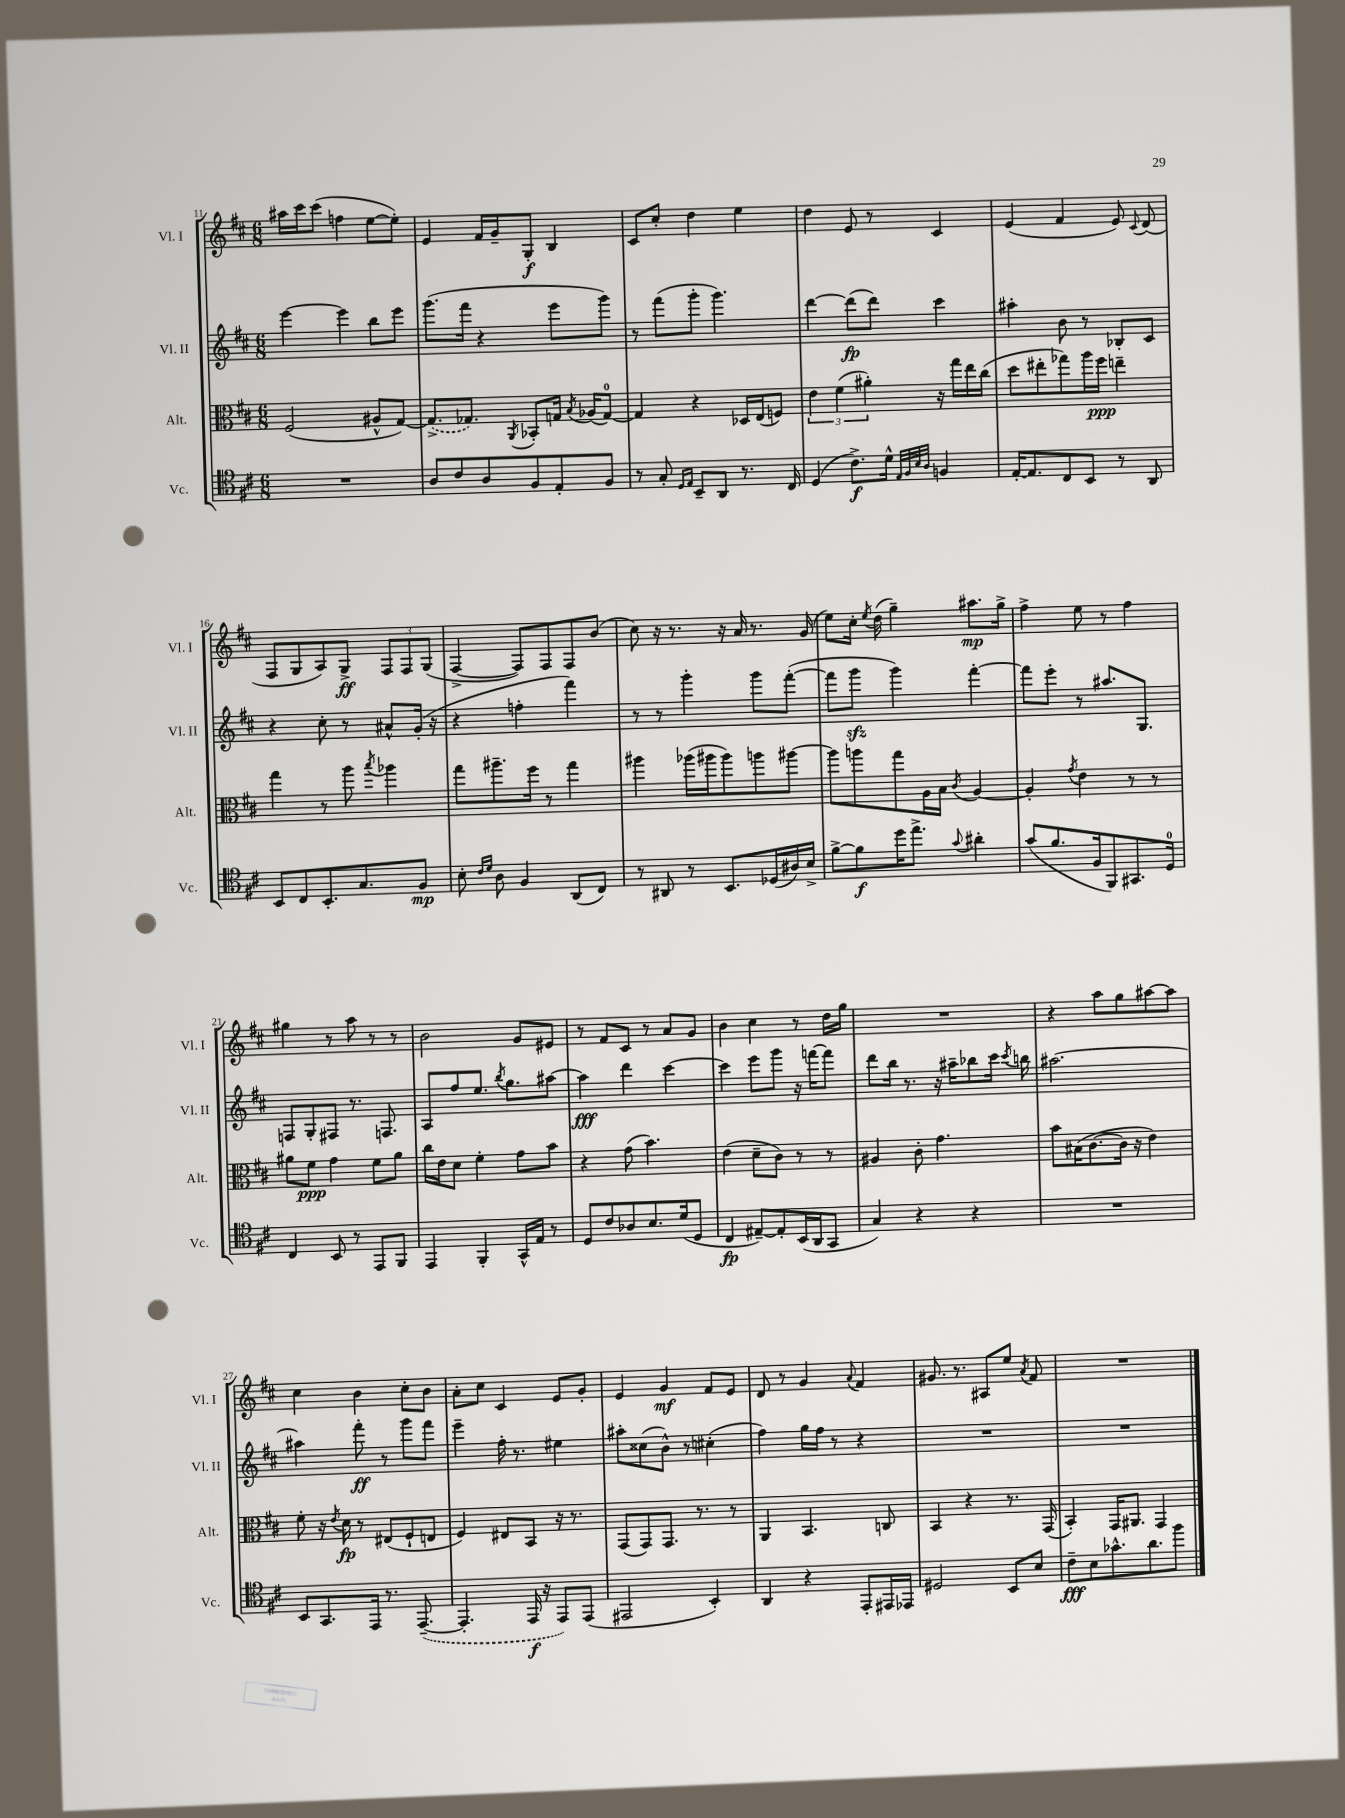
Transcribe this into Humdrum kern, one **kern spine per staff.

**kern	**dynam	**kern	**dynam	**kern	**dynam	**kern	**dynam
*part4	*part4	*part3	*part3	*part2	*part2	*part1	*part1
*staff4	*staff4	*staff3	*staff3	*staff2	*staff2	*staff1	*staff1
*I"Vc.	*	*I"Alt.	*	*I"Vl. II	*	*I"Vl. I	*
*I'Vc.	*	*I'Alt.	*	*I'Vl. II	*	*I'Vl. I	*
*clefC4	*	*clefC3	*	*clefG2	*	*clefG2	*
*k[f#c#]	*	*k[f#c#]	*	*k[f#c#]	*	*k[f#c#]	*
*M6/8	*	*M6/8	*	*M6/8	*	*M6/8	*
=11	=11	=11	=11	=11	=11	=11	=11
2.r	.	(2F#/	.	[4eee\	.	16aa#X\LL	.
.	.	.	.	.	.	16ccc#\J	.
.	.	.	.	.	.	(8ccc#\J	.
.	.	.	.	4eee\]	.	4ffn\	.
.	.	8A#X^^/L	.	8bb\L	.	[8ee\L	.
.	.	[8G/J)	.	8eee\J	.	8ee'\J])	.
=12	=12	=12	=12	=12	=12	=12	=12
8A/L	.	(8.G^/L]	.	(8.ggg\L	.	4e/	.
8c#/	.	.	.	.	.	.	.
.	.	8.G-X/J)	.	16fff#\Jk	.	.	.
8A/	.	.	.	4r	.	16f#/LL	.
.	.	.	.	.	.	16g~/J	.
.	.	8qAA/	.	.	.	.	.
8F#/	.	8BB-X'/L	.	.	.	8G'/J	f
8E'/	.	16Gn/Jk	.	8eee\L	.	4B/	.
.	.	8qB/	.	.	.	.	.
.	.	(16A-X/KL	.	.	.	.	.
8F#/J	.	[8G/J)	.	8ggg\J)	.	.	.
=13	=13	=13	=13	=13	=13	=13	=13
8r	.	4G/]	.	8r	.	8c#/L	.
8G'/	.	.	.	(8fff#\L	.	8cc#'/J	.
16qqD/LL	.	.	.	.	.	.	.
16qqE/JJ	.	.	.	.	.	.	.
8BB~/L	.	4r	.	8ggg'\J	.	4dd\	.
8AA/J	.	.	.	4.ggg\)	.	.	.
8.r	.	16D-X/LL	.	.	.	4ee\	.
.	.	(16E/J	.	.	.	.	.
.	.	8Fn/J)	.	.	.	.	.
16C#/	.	.	.	.	.	.	.
=14	=14	=14	=14	=14	=14	=14	=14
(4D/	.	6e\	.	[4ddd\	.	4dd\	.
.	.	(6f#\	.	.	.	.	.
8.c#^\L)	f	.	.	(8ddd\L]	fp	8e/	.
.	.	6a#X'\)	.	.	.	.	.
.	.	.	.	8ddd\J)	.	8r	.
16d^^\Jk	.	.	.	.	.	.	.
32qqE/LLL	.	.	.	.	.	.	.
32qqF#/	.	.	.	.	.	.	.
32qqB/	.	.	.	.	.	.	.
32qqA/JJJ	.	.	.	.	.	.	.
4Fn/	.	16r	.	4ccc#\	.	4c#/	.
.	.	16gg\LL	.	.	.	.	.
.	.	16ee\	.	.	.	.	.
.	.	(16cc#\JJ	.	.	.	.	.
=15	=15	=15	=15	=15	=15	=15	=15
[16E'/KL	.	8dd\L	.	4aa#X'\	.	(4e/	.
8.E/]	.	.	.	.	.	.	.
.	.	8ee#X'\	.	.	.	.	.
8C#/	.	8gg-X\)	.	8b\	.	4f#/	.
8BB/J	.	16aa\L	.	8r	.	.	.
.	.	16ff#\JJ	ppp	.	.	.	.
8r	.	4een~\	.	8B-X'/L	.	8e/)	.
.	.	.	.	.	.	8qqc#/	.
8AA/	.	.	.	8c#/J	.	(8d/	.
!!LO:LB:g=z
=16	=16	=16	=16	=16	=16	=16	=16
8BB/L	.	4gg\	.	4r	.	8F#/L	.
8C#/	.	.	.	.	.	8G/	.
8.BB'/	.	8r	.	8cc#'\	.	8A/)	.
.	.	8aa\	.	8r	.	8G^/J	ff
8.G/	.	.	.	.	.	.	.
.	.	8qbb/	.	.	.	.	.
.	.	4aa-X\	.	8a#X^^/L	.	12F#/L	.
.	.	.	.	.	.	12F#/	.
8F#/J	mp	.	.	(16g'/Jk	.	.	.
.	.	.	.	.	.	(12G/J	.
.	.	.	.	16r	.	.	.
=17	=17	=17	=17	=17	=17	=17	=17
8B'\	.	8gg\L	.	4r	.	[4F#^/	.
16qqc#/LL	.	.	.	.	.	.	.
16qqd/JJ	.	.	.	.	.	.	.
8A\	.	8.aa#X~\	.	.	.	.	.
4F#/	.	.	.	4ffn'\	.	8F#/L])	.
.	.	16ff#\Jk	.	.	.	.	.
.	.	8r	.	.	.	8F#/	.
(8AA/L	.	4gg\	.	4fff#\)	.	8F#/	.
8C#/J)	.	.	.	.	.	(8b/J	.
=18	=18	=18	=18	=18	=18	=18	=18
8r	.	4aa#X\	.	8r	.	8cc#\)	.
8AA#X/	.	.	.	8r	.	16r	.
.	.	.	.	.	.	8.r	.
8r	.	(16aa-X\LL	.	4ggg'\	.	.	.
.	.	16aa#X\J	.	.	.	.	.
8.BB/L	.	8aa#\)	.	.	.	16r	.
.	.	.	.	.	.	16a/	.
.	.	8aan\	.	8ggg\L	.	8.r	.
(16D-X/L	.	.	.	.	.	.	.
16A#X/)	.	[8aa#X\J	.	([8fff#'\J	.	.	.
16B^/JJ	.	.	.	.	.	(16g/	.
=19	=19	=19	=19	=19	=19	=19	=19
[8f#^\L	.	8aa#\L]	.	8fff#\L]	.	8ee\L)	.
8f#\]	f	8aan\	.	8gggzz\J	.	16cc#'\Jk	.
.	.	.	.	.	.	8qee/	.
.	.	.	.	.	.	(16dd\	.
16dd\K	.	8gg\	.	4ggg\)	.	4gg~\)	.
8.ee^\J	.	.	.	.	.	.	.
.	.	16A\L	.	.	.	.	.
.	.	16B\JJ	.	.	.	.	.
8qqg/	.	8qc#/	.	.	.	.	.
4a#X'\	.	[4A/	.	[4fff#'\	.	8.aa#X\L	mp
.	.	.	.	.	.	16gg^\Jk	.
=20	=20	=20	=20	=20	=20	=20	=20
(8g/L	.	4A'/]	.	8fff#\L]	.	4ff#^\	.
8.f#/	.	.	.	8eee'\J	.	.	.
.	.	8qg/	.	.	.	.	.
.	.	4e\	.	8r	.	8ee\	.
16F#/k	.	.	.	.	.	.	.
8FF#/)	.	.	.	8.aa#X/L	.	8r	.
8.GG#X/	.	8r	.	.	.	4ff#\	.
.	.	.	.	8.G/J	.	.	.
.	.	8r	.	.	.	.	.
16D/Jk	.	.	.	.	.	.	.
!!LO:LB:g=z
=21	=21	=21	=21	=21	=21	=21	=21
4C#/	.	8a#X\L	.	8Fn/L	.	4gg#X\	.
.	.	8f#\J	ppp	8G'/	.	.	.
8BB/	.	4g\	.	8F#X/J	.	8r	.
8r	.	.	.	8.r	.	8aa\	.
8EE/L	.	8f#\L	.	.	.	8r	.
.	.	.	.	8.Fn/	.	.	.
8FF#/J	.	8a#\J	.	.	.	8r	.
=22	=22	=22	=22	=22	=22	=22	=22
4EE/	.	16cc#\LL	.	8A/L	.	2b\	.
.	.	16e\J	.	.	.	.	.
.	.	8d\J	.	8ff#/	.	.	.
4FF#'/	.	4f#'\	.	8.ee/J	.	.	.
.	.	.	.	8qbb/	.	.	.
.	.	.	.	8.gg\L	.	.	.
16GG^^/LL	.	8g\L	.	.	.	8g/L	.
16E/JJ	.	.	.	.	.	.	.
8r	.	8b\J	.	[8aa#X\J	.	8e#X/J	.
=23	=23	=23	=23	=23	=23	=23	=23
8D/L	.	4r	.	4aa#\]	fff	8r	.
8c#/	.	.	.	.	.	8f#/L	.
8A-X/	.	(8g\	.	4ddd\	.	8c#/J	.
8.B/	.	4.b\)	.	.	.	8r	.
.	.	.	.	[4ccc#\	.	8a/L	.
(16d/k	.	.	.	.	.	.	.
8D/J	.	.	.	.	.	8g/J	.
=24	=24	=24	=24	=24	=24	=24	=24
4C#/	fp	(4e\	.	4ccc#\]	.	4b\	.
[8E#X~/L)	.	8d~\L	.	8eee\L	.	4cc#\	.
8E#'/]	.	8c#\J)	.	8ggg\J	.	.	.
(16BB/L	.	8r	.	16r	.	8r	.
16AA/J	.	.	.	[16fffn\KL	.	.	.
8GG/J	.	8r	.	8fff\J]	.	16dd\LL	.
.	.	.	.	.	.	16gg\JJ	.
=25	=25	=25	=25	=25	=25	=25	=25
4G/)	.	4A#X/	.	8ddd\L	.	2.r	.
.	.	.	.	16bb\Jk	.	.	.
.	.	.	.	8.r	.	.	.
4r	.	8c#'\	.	.	.	.	.
.	.	4.g\	.	16r	.	.	.
.	.	.	.	16aa#X~\KL	.	.	.
4r	.	.	.	8bb-X\	.	.	.
.	.	.	.	16ccc#\Jk	.	.	.
.	.	.	.	8qccc#/	.	.	.
.	.	.	.	16bbn\	.	.	.
=26	=26	=26	=26	=26	=26	=26	=26
2.r	.	8b\L	.	[2.aa#X\	.	4r	.
.	.	(16B#X\K	.	.	.	.	.
.	.	[8.c#\	.	.	.	.	.
.	.	.	.	.	.	8aa\L	.
.	.	16c#\Jk]	.	.	.	8gg\	.
.	.	16r	.	.	.	.	.
.	.	4e\)	.	.	.	[8aa#X\	.
.	.	.	.	.	.	8aa#\J]	.
!!LO:LB:g=z
=27	=27	=27	=27	=27	=27	=27	=27
8BB/L	.	8f#'\	.	4aa#X\]	.	4cc#\	.
8.GG/	.	16r	.	.	.	.	.
.	.	8qe/	.	.	.	.	.
.	.	16d\	fp	.	.	.	.
.	.	8r	.	8fff#'\	ff	4b\	.
16EE/Jk	.	.	.	.	.	.	.
8.r	.	(8E#X/L	.	8r	.	.	.
.	.	8F#`/	.	8ggg\L	.	8cc#'\L	.
([8.EE~/	.	.	.	.	.	.	.
.	.	8En/J	.	8fff#\J	.	8b\J	.
=28	=28	=28	=28	=28	=28	=28	=28
4.EE'/]	.	4F#/)	.	4eee~\	.	8a'\L	.
.	.	.	.	.	.	8cc#\J	.
.	.	8E#X/L	.	16ff#'\	.	4c#/	.
.	.	.	.	8.r	.	.	.
16EE/	f	8BB/J	.	.	.	.	.
16r	.	.	.	.	.	.	.
8EE/L)	.	16r	.	4ee#X\	.	8e/L	.
.	.	8.r	.	.	.	.	.
(8EE/J	.	.	.	.	.	8g'/J	.
=29	=29	=29	=29	=29	=29	=29	=29
2EE#X/	.	(8GG/L	.	8aa#X'\L	.	4e/	.
.	.	8GG/)	.	(8cc##X\	.	.	.
.	.	8.GG/J	.	8b^^\J)	.	4g/	mf
.	.	.	.	8r	.	.	.
.	.	8.r	.	.	.	.	.
4BB'/)	.	.	.	(4cc#X'\	.	8f#/L	.
.	.	8r	.	.	.	8e/J	.
=30	=30	=30	=30	=30	=30	=30	=30
4AA/	.	4AA/	.	4ff#\)	.	8d/	.
.	.	.	.	.	.	8r	.
4r	.	4.BB/	.	16gg\LL	.	4g/	.
.	.	.	.	16ff#\JJ	.	.	.
.	.	.	.	8r	.	.	.
.	.	.	.	.	.	8qqa/	.
8EE'/L	.	.	.	4r	.	4f#/	.
16EE#X/L	.	8Cn/	.	.	.	.	.
16EE-X/JJ	.	.	.	.	.	.	.
=31	=31	=31	=31	=31	=31	=31	=31
2D#X/	.	4BB/	.	2.r	.	8.g#X/	.
.	.	.	.	.	.	8.r	.
.	.	4r	.	.	.	.	.
.	.	.	.	.	.	8A#X/L	.
8BB/L	.	8.r	.	.	.	8ee/J	.
.	.	.	.	.	.	8qa/	.
8B/J	.	.	.	.	.	8f#/	.
.	.	(16GG/	.	.	.	.	.
=32	=32	=32	=32	=32	=32	=32	=32
8c#~\L	fff	4BB'/)	.	2.r	.	2.r	.
8B\	.	.	.	.	.	.	.
8.g-X^^\	.	16GG/KL	.	.	.	.	.
.	.	8.AA#X/J	.	.	.	.	.
8.a\	.	.	.	.	.	.	.
.	.	4GG/	.	.	.	.	.
8ff#\J	.	.	.	.	.	.	.
==	==	==	==	==	==	==	==
*-	*-	*-	*-	*-	*-	*-	*-
